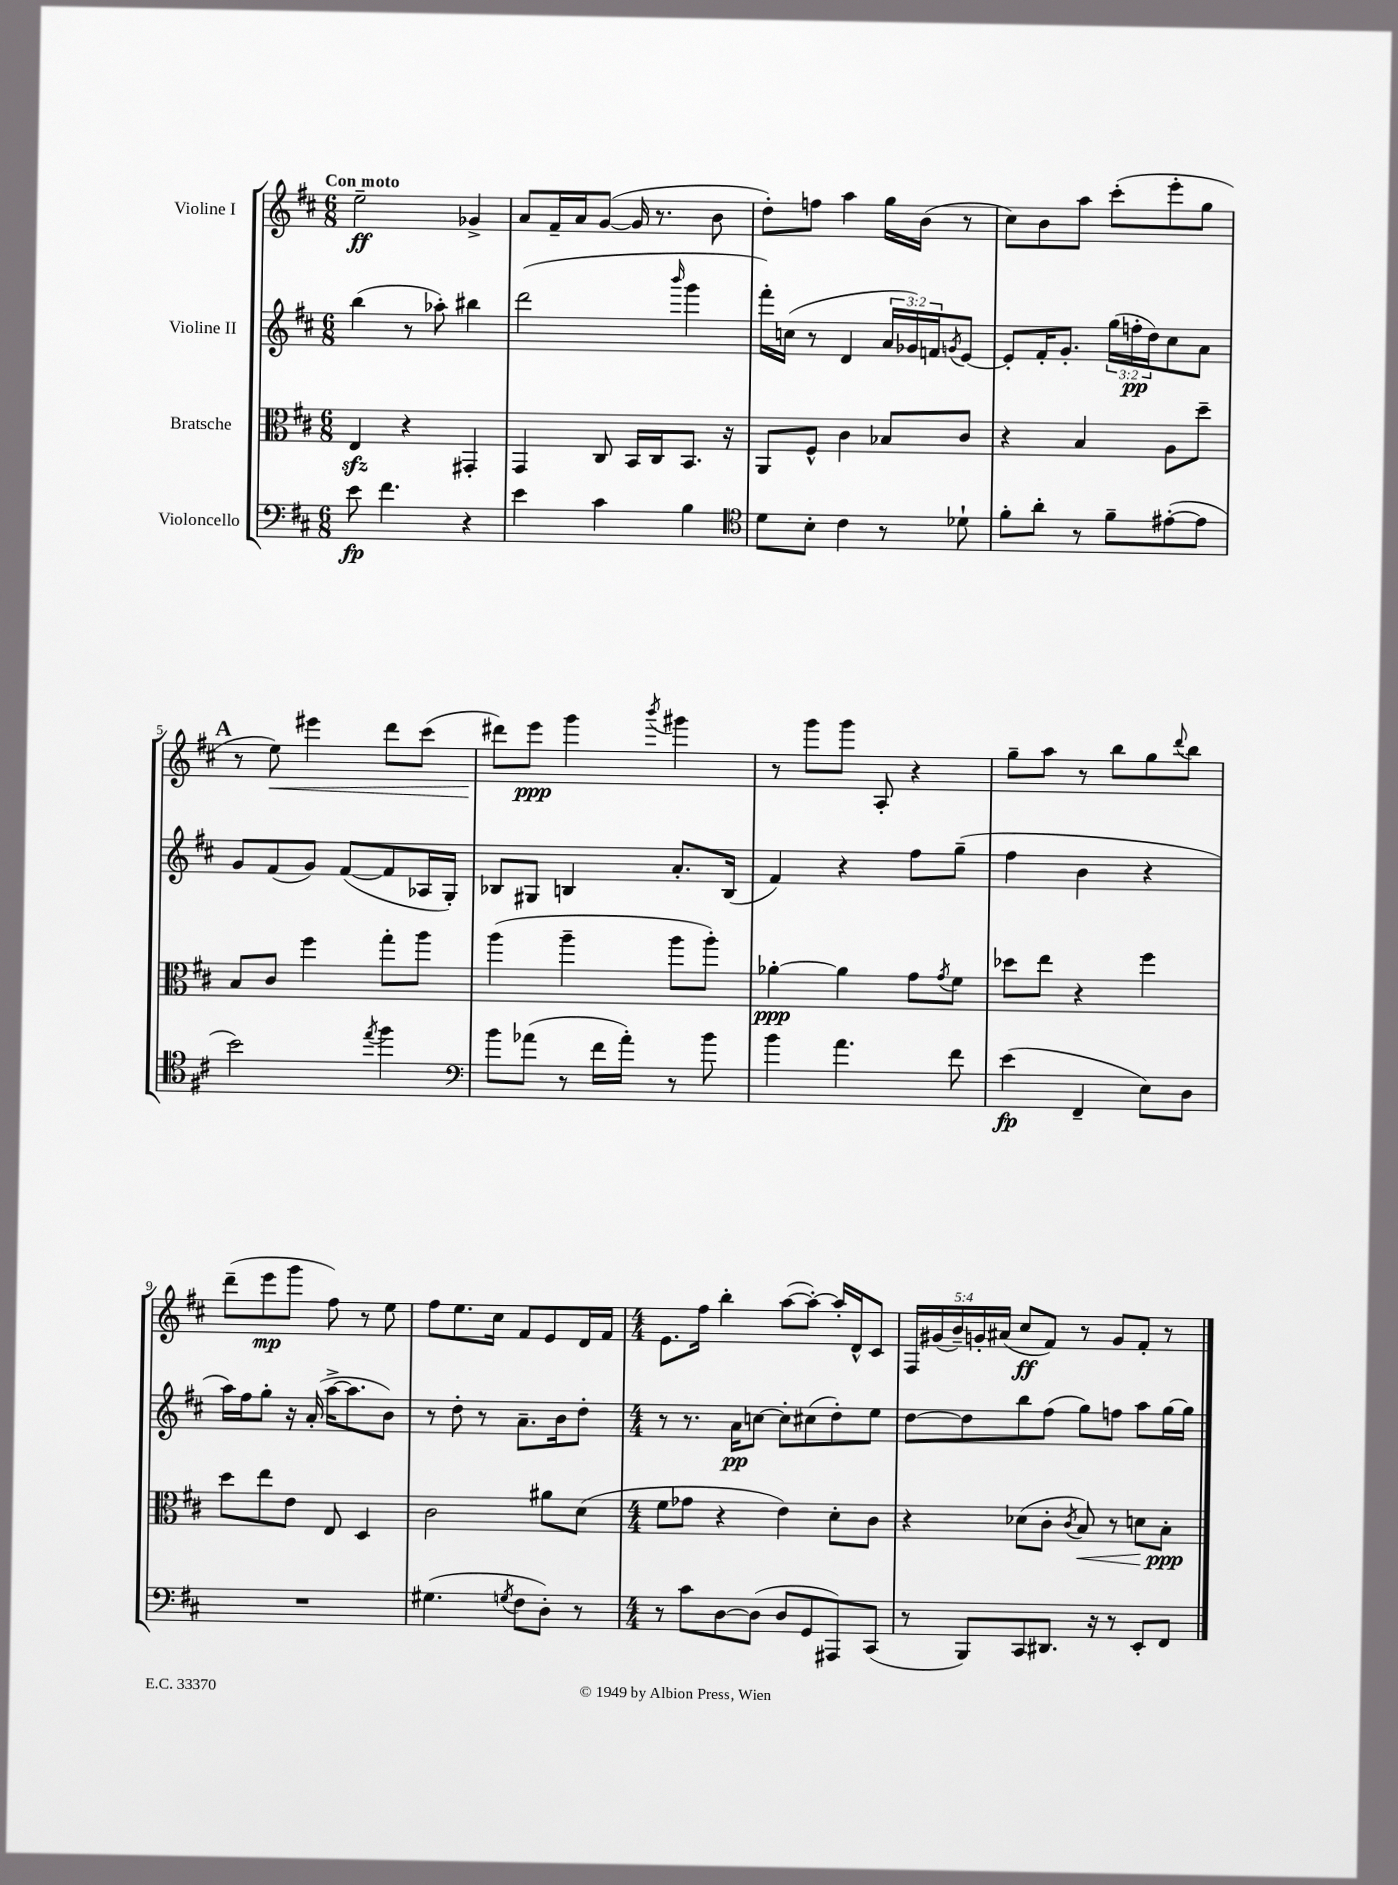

**kern	**dynam	**kern	**dynam	**kern	**dynam	**kern	**dynam
*part4	*part4	*part3	*part3	*part2	*part2	*part1	*part1
*staff4	*staff4	*staff3	*staff3	*staff2	*staff2	*staff1	*staff1
*I"Violoncello	*	*I"Bratsche	*	*I"Violine II	*	*I"Violine I	*
*clefF4	*	*clefC3	*	*clefG2	*	*clefG2	*
*k[f#c#]	*	*k[f#c#]	*	*k[f#c#]	*	*k[f#c#]	*
*M6/8	*	*M6/8	*	*M6/8	*	*M6/8	*
=1	=1	=1	=1	=1	=1	=1	=1
!	!	!	!	!	!	!LO:TX:a:B:t=Con moto	!
8e\	fp	4Ezz/	.	(4bb\	.	2ee~\	ff
4.f#\	.	.	.	.	.	.	.
.	.	4r	.	8r	.	.	.
.	.	.	.	8aa-X'\)	.	.	.
4r	.	4GG#X'/	.	4bb#X\	.	4g-X^/	.
=2	=2	=2	=2	=2	=2	=2	=2
4e\	.	4GG/	.	(2ddd\	.	8a/L	.
.	.	.	.	.	.	16f#~/L	.
.	.	.	.	.	.	16a/J	.
4c#\	.	8C#/	.	.	.	([8g/J	.
.	.	16BB/LL	.	.	.	16g/]	.
.	.	16C#/J	.	.	.	8.r	.
.	.	.	.	16qqbbb/	.	.	.
4B\	.	8.BB/J	.	4ggg\	.	.	.
.	.	.	.	.	.	8b\	.
.	.	16r	.	.	.	.	.
=3	=3	=3	=3	=3	=3	=3	=3
*clefC4	*	*	*	*	*	*	*
8d\L	.	8AA/L	.	16fff#'\LL)	.	8dd'\L)	.
.	.	.	.	(16ccn\JJ	.	.	.
8B'\J	.	8F#^^/J	.	8r	.	8ffn\J	.
4c#\	.	4c#\	.	4d/	.	4aa\	.
8r	.	8B-X/L	.	24a/LL	.	16gg\LL	.
.	.	.	.	24g-X/)	.	.	.
.	.	.	.	.	.	(16b\JJ	.
.	.	.	.	24fn/J	.	.	.
.	.	.	.	8qgn/	.	.	.
8d-X`\	.	8c#/J	.	[8e/J	.	8r	.
=4	=4	=4	=4	=4	=4	=4	=4
8f#'\L	.	4r	.	8e'/L]	.	8cc#\L)	.
8a'\J	.	.	.	16f#'/K	.	8b\	.
.	.	.	.	8.g'/J	.	.	.
8r	.	4B/	.	.	.	8aa\J	.
8f#~\L	.	.	.	(24gg\LL	.	(8ccc#'\L	.
.	.	.	.	24ffn'\	pp	.	.
.	.	.	.	24dd\J)	.	.	.
([8e#X'\	.	8A\L	.	8cc#\	.	8eee'\	.
8e#\J]	.	8dd~\J	.	8a\J	.	8gg\J	.
!!LO:LB:g=z
!!LO:REH:place=s1:t=A
=5	=5	=5	=5	=5	=5	=5	=5
2b\)	.	8B/L	.	8g/L	.	8r	.
!	!	!	!	!	!	!	!LO:HP:b
.	.	8c#/J	.	(8f#/	.	8ee\)	<
.	.	4ff#\	.	8g/J)	.	4eee#X\	.
.	.	.	.	([8f#/L	.	.	.
8qee/	.	.	.	.	.	.	.
4ff#\	.	8gg'\L	.	8f#/]	.	8ddd\L	.
.	.	8aa\J	.	16A-X/L	.	(8ccc#\J	.
.	.	.	.	16G'/JJ)	.	.	.
=6	=6	=6	=6	=6	=6	=6	=6
*clefF4	*	*	*	*	*	*	*
8b\L	.	(4aa\	.	8B-X/L	.	8ddd#X\L)	.
(8a-X\J	.	.	.	8G#X/J	.	8eee\J	[ ppp
8r	.	4aa~\	.	4Bn/	.	4ggg\	.
16f#\LL	.	.	.	.	.	.	.
16a-'\JJ)	.	.	.	.	.	.	.
.	.	.	.	.	.	8qbbb/	.
8r	.	8aa\L	.	8.a'/L	.	4ggg#X\	.
8b\	.	8aa'\J)	.	.	.	.	.
.	.	.	.	(16B/Jk	.	.	.
=7	=7	=7	=7	=7	=7	=7	=7
4b\	.	[4a-X'\	ppp	4f#/)	.	8r	.
.	.	.	.	.	.	8ggg\L	.
4.a\	.	4a-\]	.	4r	.	8ggg\J	.
.	.	.	.	.	.	8A'/	.
.	.	8g\L	.	8ff#\L	.	4r	.
.	.	8qg/	.	.	.	.	.
8f#\	.	8f#\J	.	(8gg~\J	.	.	.
=8	=8	=8	=8	=8	=8	=8	=8
(4e\	fp	8dd-X\L	.	4ff#\	.	8gg~\L	.
.	.	8ee\J	.	.	.	8aa\J	.
4FF#~/	.	4r	.	4b\	.	8r	.
.	.	.	.	.	.	8bb\L	.
8E\L)	.	4ff#\	.	4r	.	8gg\	.
.	.	.	.	.	.	8qqddd/	.
8D\J	.	.	.	.	.	8bb\J	.
!!LO:LB:g=z
=9	=9	=9	=9	=9	=9	=9	=9
2.r	.	8dd\L	.	16aa\LL)	.	(8ddd~\L	.
.	.	.	.	16ff#\J	.	.	.
.	.	8ee\	.	8gg'\J	.	8eee\	mp
.	.	8e\J	.	16r	.	8ggg\J	.
.	.	.	.	(16a'/	.	.	.
.	.	8E/	.	[16aa^\KL	.	8ff#\)	.
.	.	.	.	8.aa\]	.	.	.
.	.	4D/	.	.	.	8r	.
.	.	.	.	8b\J)	.	8ee\	.
=10	=10	=10	=10	=10	=10	=10	=10
(4.G#X\	.	2c#\	.	8r	.	8ff#\L	.
.	.	.	.	8dd'\	.	8.ee\	.
.	.	.	.	8r	.	.	.
.	.	.	.	.	.	16cc#\Jk	.
8qGn/	.	.	.	.	.	.	.
8F#\L	.	.	.	8.a~\L	.	8f#/L	.
8D'\J)	.	8a#X\L	.	.	.	8e/	.
.	.	.	.	16b\k	.	.	.
8r	.	(8d\J	.	8dd'\J	.	16d/L	.
.	.	.	.	.	.	16f#/JJ	.
=11	=11	=11	=11	=11	=11	=11	=11
*M4/4	*	*M4/4	*	*M4/4	*	*M4/4	*
8r	.	8f#\L	.	8r	.	8.e\L	.
8c#\L	.	8g-X\J	.	8.r	.	.	.
.	.	.	.	.	.	16ff#\Jk	.
[8D\	.	4r	.	.	.	4bb'\	.
.	.	.	.	16a\KL	pp	.	.
(8D\J]	.	.	.	[8ccn\J	.	.	.
8D/L	.	4e\)	.	8cc'\L]	.	([8aa\L	.
8GG/	.	.	.	(8cc#X\	.	8aa'\J_)	.
8AAA#X/)	.	8d'\L	.	8dd'\)	.	16aa'/LL]	.
.	.	.	.	.	.	16d^^/J	.
(8CC#/J	.	8c#\J	.	8ee\J	.	8c#/J	.
=12	=12	=12	=12	=12	=12	=12	=12
8r	.	4r	.	[8dd\L	.	20F#/LL	.
.	.	.	.	.	.	(20g#X/	.
.	.	.	.	.	.	20b~/)	.
8BBB/L)	.	.	.	8dd\]	.	.	.
.	.	.	.	.	.	20gn'/	.
.	.	.	.	.	.	(20a#X/JJ	.
8CC#/	.	(8d-X\L	.	8bb\	.	8cc#/L	ff
8.DD#X/J	.	8c#'\J	.	(8ff#\J	.	8f#/J)	.
.	.	8qc#/	.	.	.	.	.
!	!	!	!LO:HP:b	!	!	!	!
.	.	8B/)	<	8gg\L)	.	8r	.
16r	.	.	.	.	.	.	.
8r	.	8r	.	8ffn\J	.	8g/L	.
8EE'/L	.	8dn\L	.	8aa\L	.	8f#'/J	.
8FF#/J	.	8B'\J	ppp	[16gg\L	.	8r	.
.	.	.	.	16gg\JJ]	.	.	.
.	.	.	[	.	.	.	.
==	==	==	==	==	==	==	==
*-	*-	*-	*-	*-	*-	*-	*-
